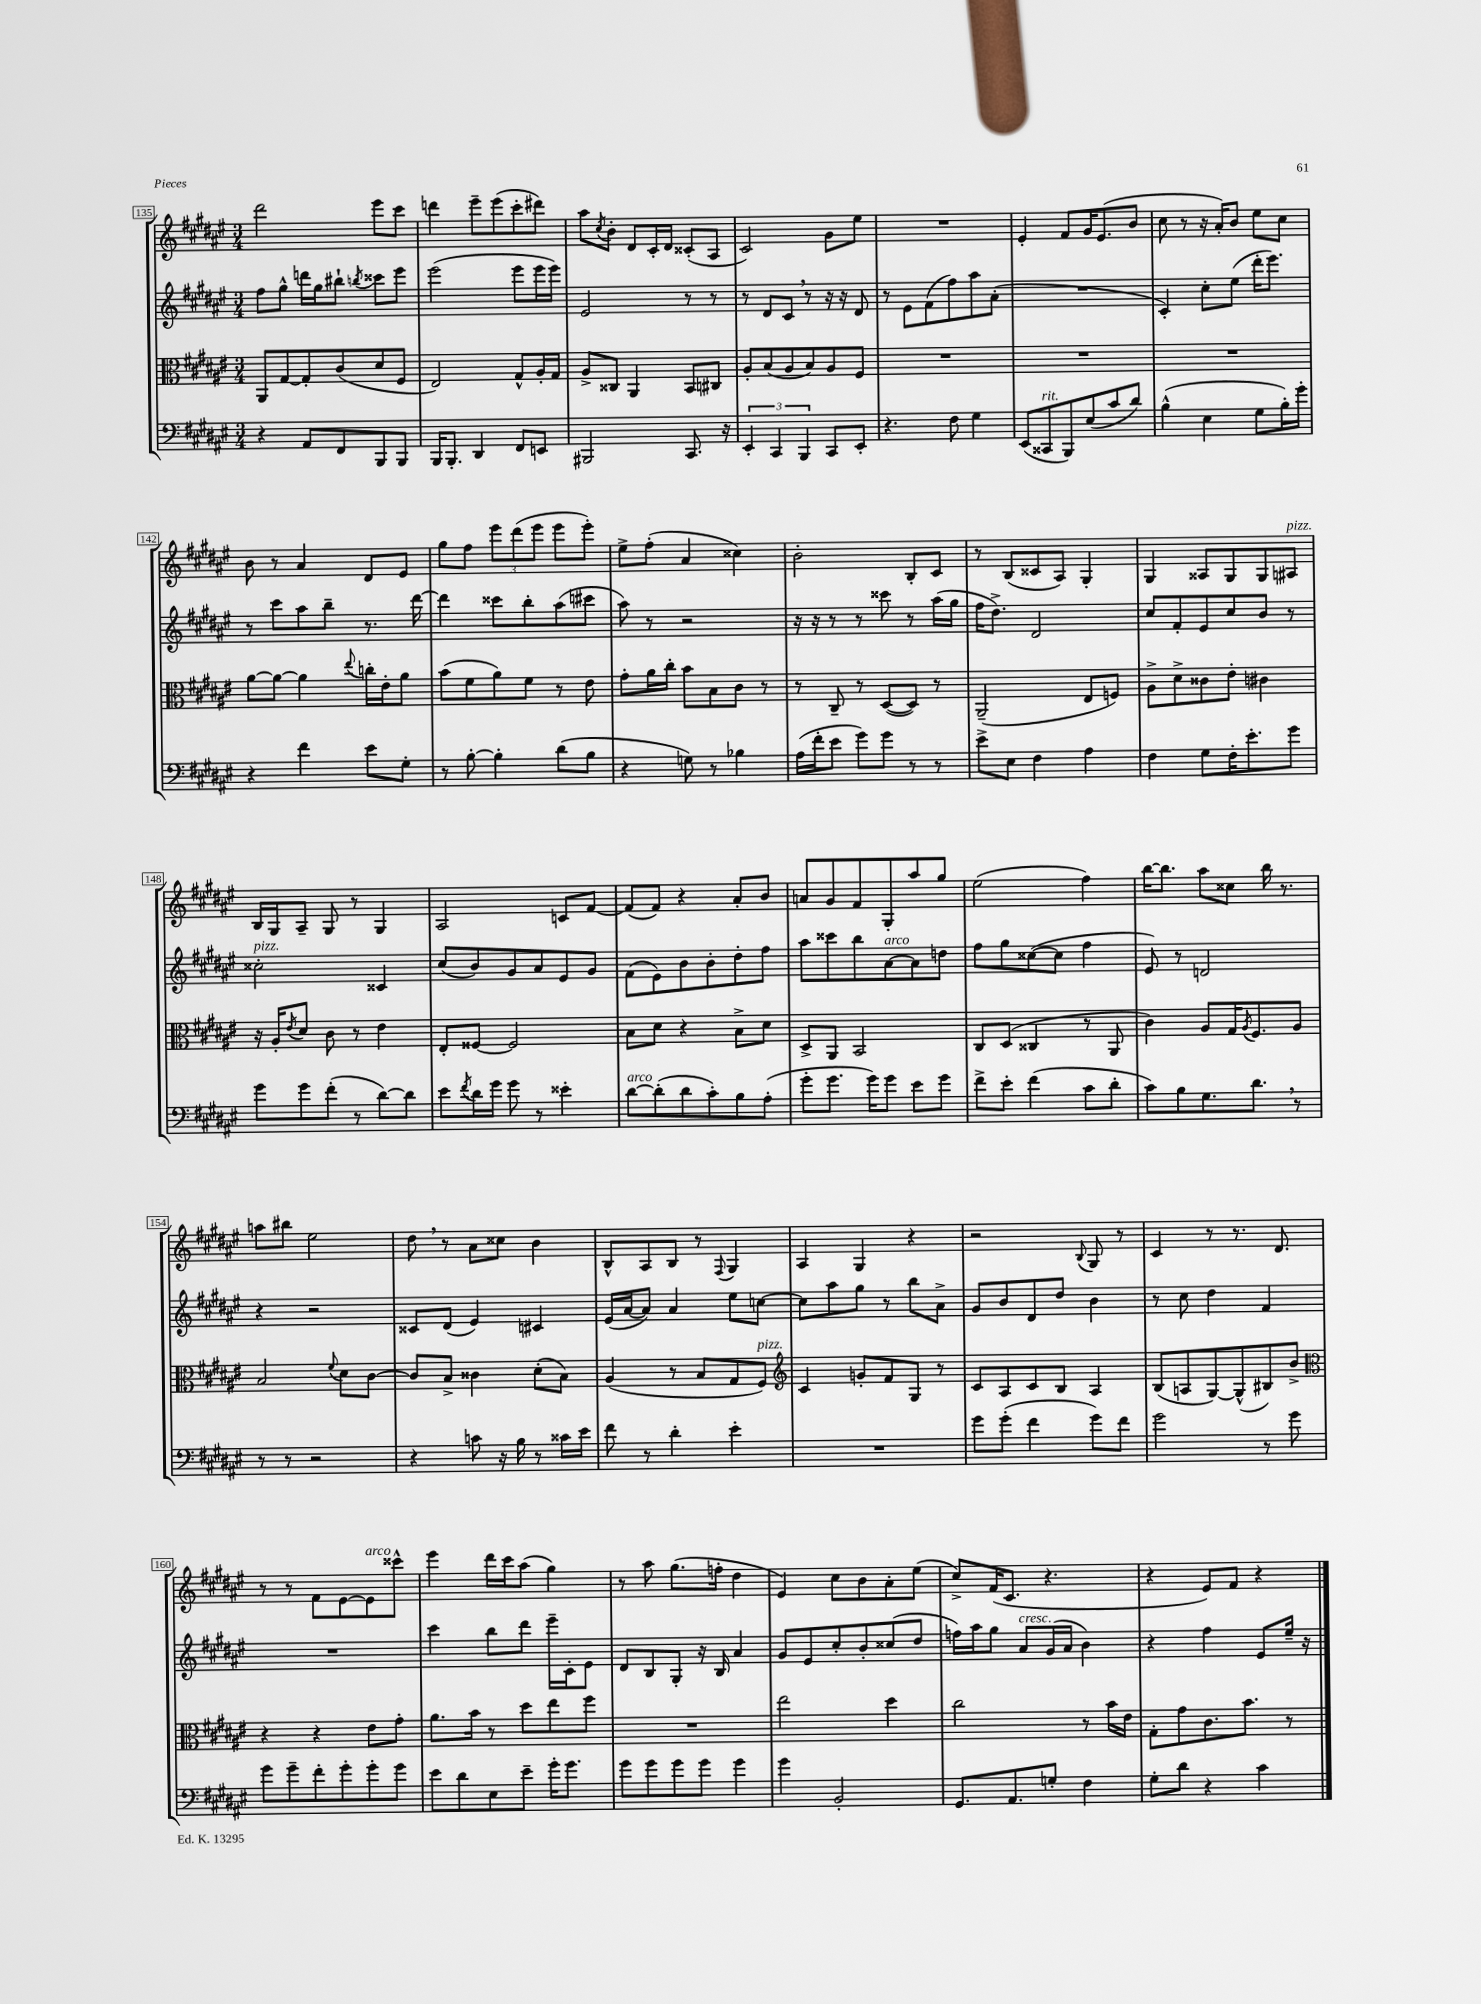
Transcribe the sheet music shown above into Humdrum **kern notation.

**kern	**kern	**kern	**kern
*staff4	*staff3	*staff2	*staff1
*clefF4	*clefC3	*clefG2	*clefG2
*k[f#c#g#d#a#e#]	*k[f#c#g#d#a#e#]	*k[f#c#g#d#a#e#]	*k[f#c#g#d#a#e#]
*M3/4	*M3/4	*M3/4	*M3/4
4r	8AA#	8ff#	2ddd#
.	[8G#	8gg#^^	.
8AA#	8G#']	16ddd	.
.	.	16gg#	.
8FF#	(8c#	8bb#`	.
.	.	8qbb	.
8BBB	8d#	8ccc##	8eee#
8BBB	8F#	8eee#	8ccc#
=	=	=	=
16BBB	2E#)	(2eee#	4ddd
8.BBB'	.	.	.
4DD#	.	.	8eee#~
.	.	.	(8eee#
8FF#	8G#^^	8eee#	8ccc#'
8EE	16A#'	16eee#	8ddd#)
.	16G#	16eee#)	.
=	=	=	=
2BBB#	8A#^	2e#	8aa#
.	.	.	8qcc#
.	8C##	.	8b'
.	4AA#	.	8d#
.	.	.	16c#'
.	.	.	16d#
8.CC#	8BB	8r	(8c##'
.	8C#	8r	8A#
16r	.	.	.
=	=	=	=
6EE#'	8A#'	8r	2c#)
.	(8B	8d#	.
6CC#	.	.	.
.	8A#	8c#	.
6BBB	.	.	.
.	8B)	8r	.
8CC#	8A#	16r	8g#
.	.	16r	.
8EE#'	8F#	8d#	8ee#
=	=	=	=
4.r	2.r	8r	2.r
.	.	8e#	.
.	.	(8f#	.
8F#	.	8ff#)	.
4G#	.	8aa#	.
.	.	(8a#'	.
=	=	=	=
(8EE#	2.r	2.r	4e#'
8CC##	.	.	.
8BBB)	.	.	8f#
(8E#	.	.	16g#
.	.	.	(8.e#
8c#	.	.	.
8d#)	.	.	8b
=	=	=	=
(4B^^	2.r	4c#')	8cc#
.	.	.	8r
4E#	.	8cc#'	16r
.	.	.	16a#')
.	.	(8ee#	8b
8G#	.	16ddd#'	8ee#
.	.	8.eee#)	.
16B')	.	.	8cc#
16g#'	.	.	.
=	=	=	=
4r	[8a#	8r	8b
.	8a#_	8ccc#	8r
4f#	4a#]	8aa#	4a#
.	.	8bb~	.
.	8qqee#	.	.
8e#	16cc'	8.r	8d#
.	16e#'	.	.
8G#'	8a#	.	8e#
.	.	[16ddd#	.
=	=	=	=
8r	(8b	4ddd#]	8gg#
[8B'	8f#	.	8ff#
4B']	8a#)	8ccc##	12eee#
.	.	.	(12ddd#
.	8f#	8bb'	.
.	.	.	12eee#
(8d#	8r	(8aa#	8eee#
8B	8e#	8ccc#	8eee#')
=	=	=	=
4r	8g#'	8aa#)	8ee#^
.	16a#	8r	(8ff#'
.	16cc#'	.	.
8G)	8b	2r	4a#
8r	8B	.	.
4B-	8c#	.	4cc##)
.	8r	.	.
=	=	=	=
(16A#	8r	16r	2b'
16f#'	.	16r	.
8e#	8C#~	8r	.
8g#)	8r	8r	.
8g#	([8D#	8ccc##	.
8r	8D#])	8r	8B'
8r	8r	(16aa#	8c#
.	.	16gg#	.
=	=	=	=
8e#^	(2AA#~	16ff#	8r
.	.	8.dd#^)	.
8E#	.	.	(8B
4F#	.	2d#	8c##
.	.	.	8A#)
4A#	8E#	.	4G#'
.	8F)	.	.
=	=	=	=
4F#	8A#^	8cc#	4G#
.	8d#^	8f#'	.
8G#	8c##	8e#	8A##
16F#'	8e#'	8cc#	8G#
8.e#'	.	.	.
.	4c#	8b	8G#
8g#	.	8r	8A#
=	=	=	=
8g#	16r	2cc##'	16B
.	16A#'	.	16G#
.	8qe#	.	.
8g#	8d#	.	8A#~
(8f#'	8c#	.	8G#
8r	8r	.	8r
[8d#)	4e#	4c##	4G#
8d#]	.	.	.
=	=	=	=
8e#	8E#'	(8cc#	2A#
8qf#	.	.	.
16d#	[8F##	8b)	.
16g#	.	.	.
8g#	2F##]	8g#	.
8r	.	8a#	.
4e##'	.	8e#	8c
.	.	8g#	[8f#
=	=	=	=
[8d#	8B	(8f#	(8f#]
(8d#']	8d#	8e#)	8f#)
8d#	4r	8b	4r
8c#')	.	8b'	.
8B	8B^	8dd#'	8a#'
(8A#'	8d#	8ff#	8b
=	=	=	=
8g#'	8D#^	8aa#	8a
8.g#	8AA#	8ccc##	8g#
.	2BB	8bb	8f#
16g#)	.	.	.
8g#	.	[8a#	8G#'
8e#	.	8a#]	8aa#
8g#	.	8dd	8gg#
=	=	=	=
8f#^	8C#	8ff#	(2ee#
8e#'	(8D#	8gg#	.
(4f#	4C##	([8cc##	.
.	.	8cc##]	.
8c#	8r	4ff#	4ff#)
8d#'	8AA#	.	.
=	=	=	=
8c#)	4c#)	8e#)	[16bb
.	.	.	8.bb]
8B	.	8r	.
8.G#	8A#	2d	8aa#
.	16G#	.	8cc##
.	8qA#	.	.
8.d#	8.F#	.	.
.	.	.	16bb
.	.	.	8.r
8r	8A#	.	.
=	=	=	=
8r	2B	4r	8aa
8r	.	.	8bb#
2r	.	2r	2ee#
.	8qqf#	.	.
.	8d#	.	.
.	[8c#	.	.
=	=	=	=
4r	8c#]	8c##	8dd#
.	8B^	(8d#	8r
8c	4c##	4e#)	8a#
16r	.	.	8cc##
16B	.	.	.
8r	(8d#'	4c#	4b
16c##	8B)	.	.
16e#	.	.	.
=	=	=	=
8f#	(4A#	(16e#	8B^^
.	.	[16a#	.
8r	.	8a#])	8A#
4d#'	8r	4a#	8B
.	8B	.	8r
.	.	.	8qqF#
4e#'	8G#	8ee#	4G#
.	8F#)	[8cc	.
=	=	=	=
*	*clefG2	*	*
2.r	4c#	8cc]	4A#
.	.	8aa#	.
.	8g'	8gg#	4G#
.	8f#	8r	.
.	8G#	8bb	4r
.	8r	8a#^	.
=	=	=	=
8g#	8c#	8g#	2r
(8g#'	8A#	8b	.
4f#	8c#	8d#	.
.	8B	8dd#	.
.	.	.	8qqB
8g#)	4A#	4b	8G#
8f#	.	.	8r
=	=	=	=
2g#	(8B	8r	4c#
.	8A	8cc#	.
.	[8G#)	4dd#	8r
.	(8G#^^]	.	8.r
8r	8B#)	4f#	.
.	.	.	8.d#
8g#	8b^	.	.
=	=	=	=
*	*clefC3	*	*
8g#	4r	2.r	8r
8g#~	.	.	8r
8f#'	4r	.	8f#
8g#'	.	.	[8e#
8g#'	8e#	.	8e#]
8g#	8g#'	.	8ccc##^^
=	=	=	=
8e#	8.a#	4ccc#	4eee#
8d#	.	.	.
.	16b	.	.
8E#	8r	8bb	16ddd#
.	.	.	16ccc#
8e#~	8dd#	8ddd#	(8aa#
16g#'	8ee#	16eee#~	4gg#)
8.g#	.	16c#'	.
.	8ff#	8e#	.
=	=	=	=
8g#	2.r	8d#	8r
8g#	.	8B	8aa#
8g#	.	8G#'	(8.gg#
8g#	.	16r	.
.	.	16B	16ff'
4g#	.	4a#	4dd#
=	=	=	=
4g#	2ee#	8g#	4e#)
.	.	8e#	.
2BB'	.	8cc#'	8cc#
.	.	8b'	8b
.	4dd#	(8cc##	8a#'
.	.	8dd#	(8ee#
=	=	=	=
8.GG#	2cc#	16ff)	8cc#^)
.	.	16aa#	.
.	.	8gg#	(16f#
8.AA#	.	.	8.c#
.	.	8a#	.
8G'	.	(16g#	4.r
.	.	16a#	.
4F#	8r	4b)	.
.	16b	.	.
.	16e#	.	.
=	=	=	=
8G#'	8G#'	4r	4r
8d#	8g#	.	.
4r	8.c#	4ff#	8e#)
.	.	.	8f#
.	8.b	.	.
4c#	.	8e#	4r
.	8r	16ee#~	.
.	.	16r	.
==	==	==	==
*-	*-	*-	*-
